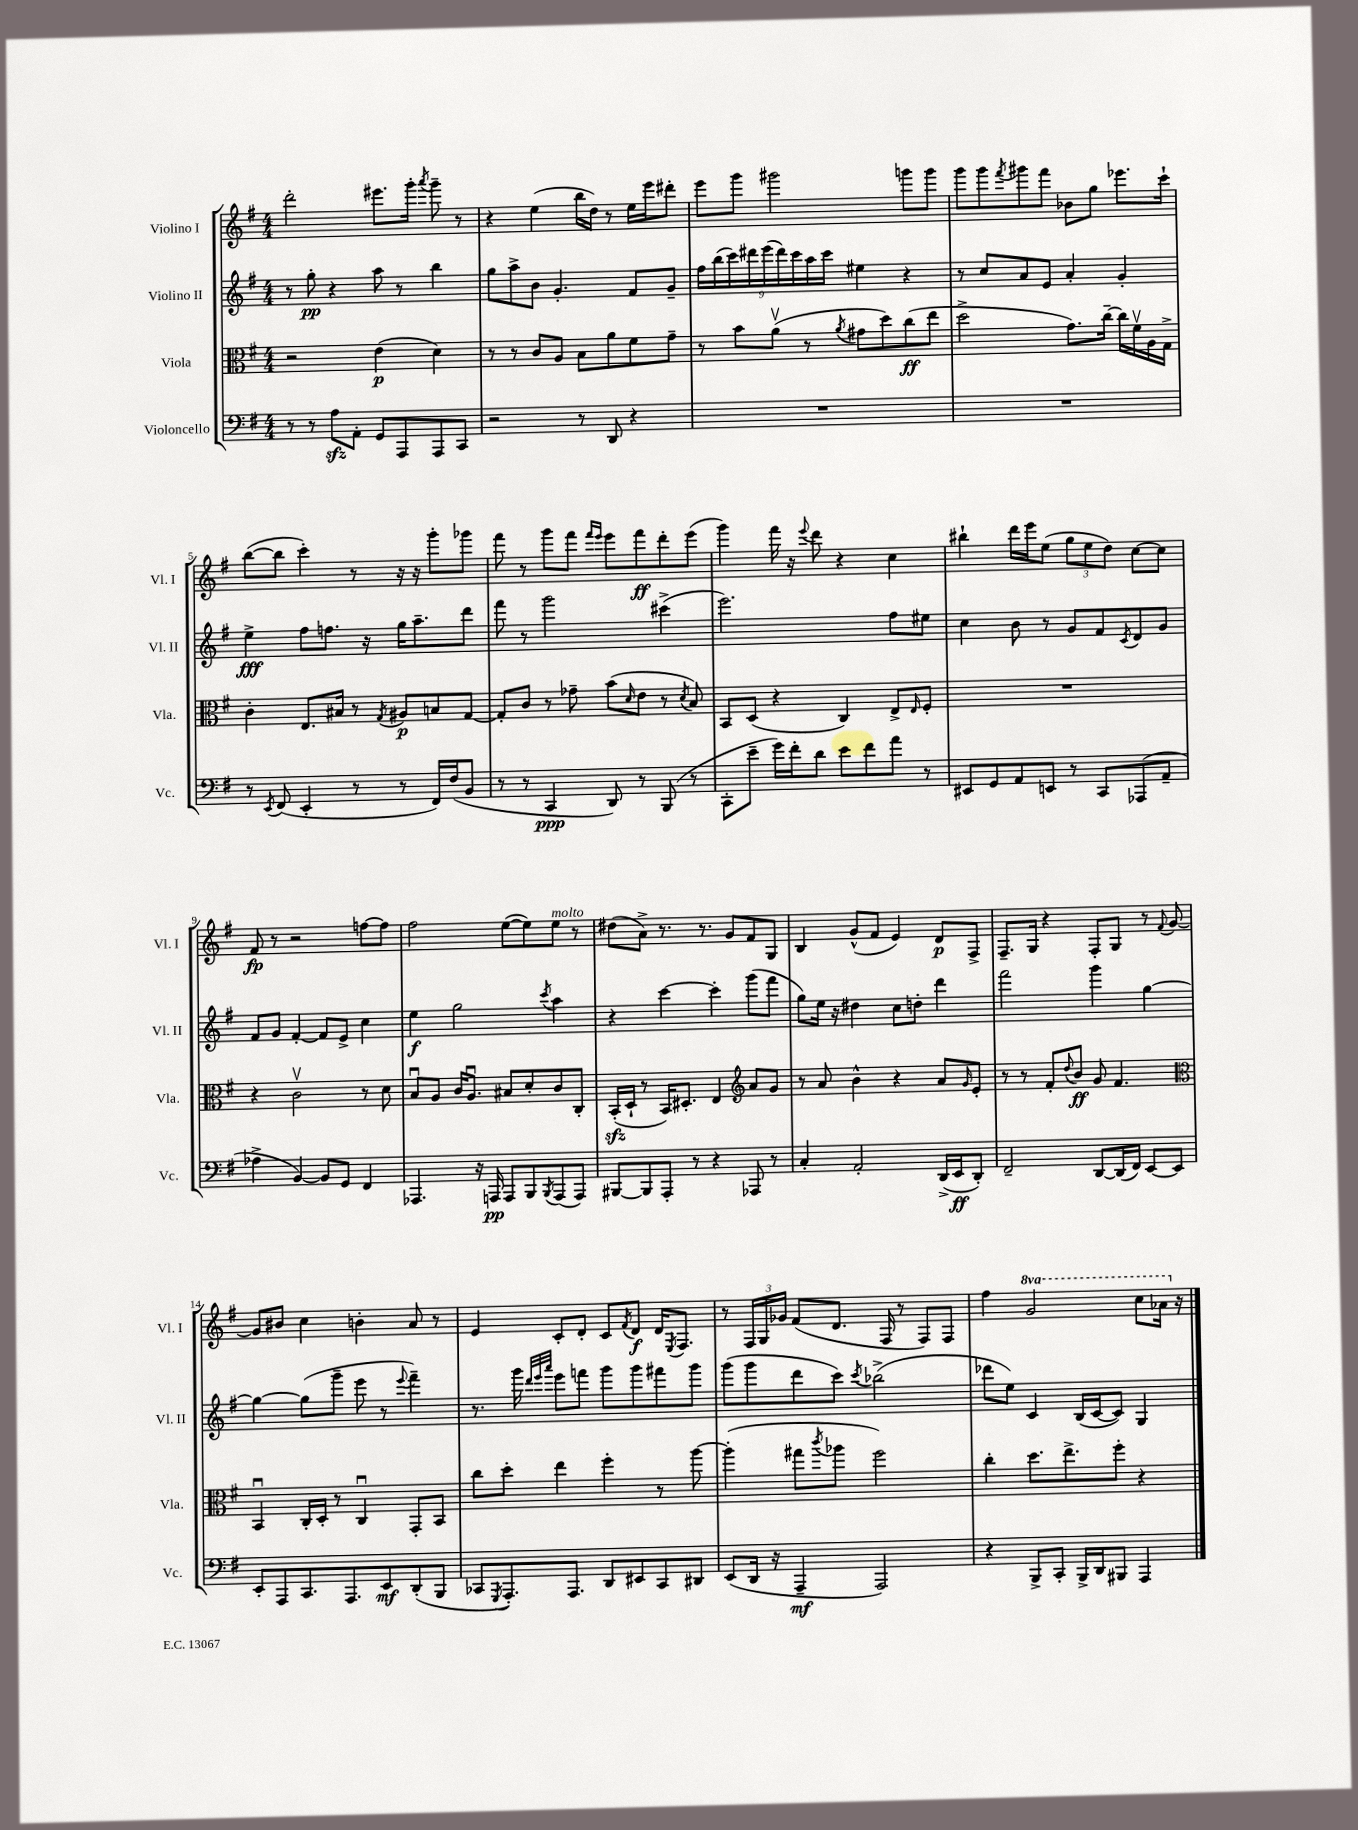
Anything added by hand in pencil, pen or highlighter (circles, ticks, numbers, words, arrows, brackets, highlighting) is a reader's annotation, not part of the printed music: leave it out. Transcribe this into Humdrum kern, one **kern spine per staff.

**kern	**dynam	**kern	**dynam	**kern	**dynam	**kern	**dynam
*part4	*part4	*part3	*part3	*part2	*part2	*part1	*part1
*staff4	*staff4	*staff3	*staff3	*staff2	*staff2	*staff1	*staff1
*I"Violoncello	*	*I"Viola	*	*I"Violino II	*	*I"Violino I	*
*I'Vc.	*	*I'Vla.	*	*I'Vl. II	*	*I'Vl. I	*
*clefF4	*	*clefC3	*	*clefG2	*	*clefG2	*
*k[f#]	*	*k[f#]	*	*k[f#]	*	*k[f#]	*
*M4/4	*	*M4/4	*	*M4/4	*	*M4/4	*
=1	=1	=1	=1	=1	=1	=1	=1
8r	.	2r	.	8r	.	2ddd'\	.
8r	.	.	.	8gg'\	pp	.	.
8Azz\L	.	.	.	4r	.	.	.
8AA'\J	.	.	.	.	.	.	.
8GG/L	.	(4e\	p	8aa\	.	8.eee#X\L	.
8AAA/	.	.	.	8r	.	.	.
.	.	.	.	.	.	16ggg'\Jk	.
.	.	.	.	.	.	8qaaa/	.
8AAA/	.	4d\)	.	4bb\	.	8ggg~\	.
8CC/J	.	.	.	.	.	8r	.
=2	=2	=2	=2	=2	=2	=2	=2
2r	.	8r	.	8gg\L	.	4r	.
.	.	8r	.	8aa^\	.	.	.
.	.	8c/L	.	8b\J	.	(4ee\	.
.	.	8A/J	.	4.g'/	.	.	.
8r	.	8B\L	.	.	.	16bb\LL	.
.	.	.	.	.	.	16dd\JJ)	.
8DD/	.	8a\	.	.	.	8r	.
4r	.	8f#\	.	8f#/L	.	16ee\LL	.
.	.	.	.	.	.	16eee\J	.
.	.	8g~\J	.	8g~/J	.	8ddd#X'\J	.
=3	=3	=3	=3	=3	=3	=3	=3
1r	.	8r	.	18ff#\LL	.	8eee\L	.
.	.	.	.	(18bb\	.	.	.
.	.	.	.	18ccc\)	.	.	.
.	.	8b\L	.	.	.	8ggg\J	.
.	.	.	.	18ddd#X\	.	.	.
.	.	.	.	(18eee\	.	.	.
.	.	(8av\J	.	.	.	2ggg#X\	.
.	.	.	.	18ddd#\)	.	.	.
.	.	.	.	18ccc\	.	.	.
.	.	8r	.	.	.	.	.
.	.	.	.	18aa\	.	.	.
.	.	.	.	18ccc\JJ	.	.	.
.	.	8qa/	.	.	.	.	.
.	.	8g#X\L	.	4ee#X\	.	.	.
.	.	8dd\)	.	.	.	.	.
.	.	(8cc\	ff	4r	.	8gggn\L	.
.	.	8ee\J	.	.	.	8ggg\J	.
=4	=4	=4	=4	=4	=4	=4	=4
1r	.	2dd^\	.	8r	.	8ggg\L	.
.	.	.	.	8cc/L	.	8ggg\	.
.	.	.	.	.	.	8qfff#/	.
.	.	.	.	8a/	.	8ggg#X\	.
.	.	.	.	8e/J	.	8fff#\J	.
.	.	8.g\L)	.	4a'/	.	8b-X\L	.
.	.	.	.	.	.	8gg\J	.
.	.	[16cc~\Jk	.	.	.	.	.
.	.	16cc\LL]	.	4g'/	.	8.eee-X\L	.
.	.	16f#v\	.	.	.	.	.
.	.	16A\	.	.	.	.	.
.	.	16G^\JJ	.	.	.	16ccc`\Jk	.
!!LO:LB:g=z
=5	=5	=5	=5	=5	=5	=5	=5
8r	.	4c'\	.	4ee^\	fff	([8bb\L	.
8qEE/	.	.	.	.	.	.	.
(8FF#/	.	.	.	.	.	8bb\J]	.
4EE'/	.	8.E/L	.	8ff#\L	.	4ccc'\)	.
.	.	.	.	8.ffn\J	.	.	.
.	.	16B#X/Jk	.	.	.	.	.
8r	.	8r	.	.	.	8r	.
.	.	.	.	16r	.	.	.
.	.	8qG/	.	.	.	.	.
8r	.	8A#X/L	p	16gg\KL	.	16r	.
.	.	.	.	8.aa~\	.	16r	.
16FF#/LL)	.	8Bn/	.	.	.	8ggg'\L	.
(16F#/J	.	.	.	.	.	.	.
8BB/J	.	[8G/J	.	8ddd\J	.	8ggg-X\J	.
=6	=6	=6	=6	=6	=6	=6	=6
8r	.	8G'/L]	.	8fff#\	.	8fff#\	.
8r	.	8c/J	.	8r	.	8r	.
4CC/	ppp	8r	.	2ggg\	.	8ggg\L	.
.	.	8g-X~\	.	.	.	8fff#\J	.
.	.	.	.	.	.	16qqfff#/LL	.
.	.	.	.	.	.	16qqeee/JJ	.
8DD/)	.	(8b\L	.	.	.	8eee\L	.
.	.	16qqd/	.	.	.	.	.
8r	.	8e\J	.	.	.	8fff#\	ff
(8BBB/	.	8r	.	(4ccc#X^\	.	8ddd'\	.
.	.	8qd/	.	.	.	.	.
8r	.	8B/)	.	.	.	(8eee\J	.
=7	=7	=7	=7	=7	=7	=7	=7
8CC'\L	.	8BB/L	.	2.eee\)	.	4ggg\)	.
8e~\J	.	(8D/J	.	.	.	.	.
16g\LL)	.	4r	.	.	.	16fff#\	.
16f#'\J	.	.	.	.	.	16r	.
.	.	.	.	.	.	8qqeee/	.
8d\J	.	.	.	.	.	8ddd\	.
8e\L	.	4C/)	.	.	.	4r	.
8f#\	.	.	.	.	.	.	.
8a\J	.	8E^/L	.	8ff#\L	.	4cc\	.
.	.	16qqE/	.	.	.	.	.
8r	.	8F#'/J	.	8ee#X\J	.	.	.
=8	=8	=8	=8	=8	=8	=8	=8
8EE#X/L	.	1r	.	4cc\	.	4bb#X`\	.
8GG/	.	.	.	.	.	.	.
8AA/	.	.	.	8b\	.	16ddd\LL	.
.	.	.	.	.	.	16eee\J	.
8EEn/J	.	.	.	8r	.	(8ee\J	.
8r	.	.	.	8g/L	.	12gg\L	.
.	.	.	.	.	.	12ee\	.
8CC/L	.	.	.	8f#/	.	.	.
.	.	.	.	.	.	12dd\J)	.
.	.	.	.	8qc/	.	.	.
(8AAA-X/	.	.	.	8d/	.	[8cc\L	.
8AA~/J	.	.	.	8g/J	.	8cc\J]	.
!!LO:LB:g=z
=9	=9	=9	=9	=9	=9	=9	=9
4A-X^\	.	4r	.	8f#/L	.	8f#/	fp
.	.	.	.	8g/J	.	8r	.
[4BB/)	.	2cv\	.	[4f#'/	.	2r	.
8BB/L]	.	.	.	8f#/L]	.	.	.
8GG/J	.	.	.	8e^/J	.	.	.
4FF#/	.	8r	.	4cc\	.	[8ffn\L	.
.	.	8d\	.	.	.	8ff\J]	.
=10	=10	=10	=10	=10	=10	=10	=10
4.AAA-X/	.	8Bu/L	.	4ee\	f	2ff#\	.
.	.	8A/J	.	.	.	.	.
.	.	16c/KL	.	2gg\	.	.	.
.	.	8.Au/J	.	.	.	.	.
16r	.	.	.	.	.	.	.
16AAAn/	pp	.	.	.	.	.	.
8AAA/L	.	8B#X/L	.	.	.	([8ee\L	.
8BBB/	.	8d'/	.	.	.	8ee\])	.
8qBBB/	.	.	.	8qccc/	.	.	.
!	!	!	!	!	!	!LO:TX:a:i:t=molto	!
(8AAA/	.	8c/	.	4aa\	.	8ee\J	.
8AAA/J)	.	8C'/J	.	.	.	8r	.
=11	=11	=11	=11	=11	=11	=11	=11
[8BBB#X/L	.	(16BBzz'/LL	.	4r	.	(8dd#X\L	.
.	.	16D`/JJ	.	.	.	.	.
8BBB#/]	.	8r	.	.	.	8a^\J)	.
8AAA'/J	.	16BB/KL)	.	[4ccc\	.	8.r	.
.	.	8.D#X'/J	.	.	.	.	.
8r	.	.	.	.	.	.	.
.	.	.	.	.	.	8.r	.
4r	.	4E/	.	4ccc'\]	.	.	.
.	.	.	.	.	.	8g/L	.
*	*	*clefG2	*	*	*	*	*
8AAA-X/	.	8a/L	.	(8ggg\L	.	8f#/	.
8r	.	8g/J	.	8fff#\J	.	8G/J	.
=12	=12	=12	=12	=12	=12	=12	=12
4C'/	.	8r	.	8gg\L)	.	4B/	.
.	.	8a/	.	16ee\Jk	.	.	.
.	.	.	.	16r	.	.	.
2AA'/	.	4b^^\	.	4dd#X\	.	(8g^^/L	.
.	.	.	.	.	.	8f#/J	.
.	.	4r	.	8cc\L	.	4e/)	.
.	.	.	.	8ddn'\J	.	.	.
(16DD^/LL	.	8a/L	.	4ddd\	.	8d/L	p
16EE/J	ff	.	.	.	.	.	.
.	.	16qqg/	.	.	.	.	.
8DD'/J)	.	8e'/J	.	.	.	8F#^/J	.
=13	=13	=13	=13	=13	=13	=13	=13
2FF#~/	.	8r	.	2fff#\	.	8.F#~/L	.
.	.	8r	.	.	.	.	.
.	.	.	.	.	.	16G/Jk	.
.	.	8f#'/L	.	.	.	4r	.
.	.	8qqdd/	.	.	.	.	.
.	.	8b/J	ff	.	.	.	.
[8DD/L	.	8g/	.	4ggg\	.	8F#'/L	.
(16DD/L]	.	4.f#/	.	.	.	8G/J	.
16FF#/JJ)	.	.	.	.	.	.	.
[8EE/L	.	.	.	[4gg\	.	8r	.
.	.	.	.	.	.	8qqf#/	.
8EE/J]	.	.	.	.	.	[8g/	.
!!LO:LB:g=z
=14	=14	=14	=14	=14	=14	=14	=14
*	*	*clefC3	*	*	*	*	*
8EE'/L	.	4BBu/	.	4gg\_	.	8g/L]	.
8AAA/	.	.	.	.	.	8b#X/J	.
8.CC/	.	16C'/LL	.	(8gg\L]	.	4cc\	.
.	.	16D'/JJ	.	.	.	.	.
.	.	8r	.	8ggg~\J	.	.	.
8.AAA/	.	.	.	.	.	.	.
.	.	4Cu/	.	8eee\	.	4bn'\	.
8EE/	mf	.	.	8r	.	.	.
.	.	.	.	8qqeee/	.	.	.
(8DD'/	.	8GG'/L	.	4fff#~\)	.	8a/	.
8BBB/J	.	8BB/J	.	.	.	8r	.
=15	=15	=15	=15	=15	=15	=15	=15
8CC-X/L	.	8cc\L	.	8.r	.	4e/	.
8qGGG/	.	.	.	.	.	.	.
8.AAA'/)	.	8dd'\J	.	.	.	.	.
.	.	.	.	16ggg\	.	.	.
.	.	.	.	32qqddd/LLL	.	.	.
.	.	.	.	32qqeee/	.	.	.
.	.	.	.	32qqaaa/JJJ	.	.	.
.	.	4ee\	.	8eee\L	.	8c'/L	.
8.AAA/J	.	.	.	.	.	.	.
.	.	.	.	8fffn\J	.	8d'/J	.
8DD/L	.	4ff#'\	.	8ggg\L	.	8c/L	.
.	.	.	.	.	.	8qf#/	.
8EE#X/	.	.	.	8ggg\	.	8d/J	f
8CC-/	.	8r	.	8fff#X\	.	16d/KL	.
.	.	.	.	.	.	8qE/	.
.	.	.	.	.	.	8.F#/J	.
8DD#X/J	.	[8aa\	.	8ggg\J	.	.	.
=16	=16	=16	=16	=16	=16	=16	=16
(8EE/L	.	(4aa'\]	.	(8ggg\L	.	8r	.
16DD/Jk	.	.	.	8ggg\	.	24F#/LL	.
.	.	.	.	.	.	24G/	.
16r	.	.	.	.	.	.	.
.	.	.	.	.	.	24g-X/JJ	.
4AAA~/	mf	8gg#X\L	.	8ddd\	.	(8f#/L	.
.	.	8qccc/	.	.	.	.	.
.	.	8aa-X\J	.	8ccc\J)	.	8.d/J	.
.	.	.	.	8qccc/	.	.	.
2AAA/)	.	2ff#\)	.	(2bb-X^\	.	.	.
.	.	.	.	.	.	16F#/	.
.	.	.	.	.	.	8r	.
.	.	.	.	.	.	8F#/L)	.
.	.	.	.	.	.	8F#/J	.
=17	=17	=17	=17	=17	=17	=17	=17
4r	.	4cc'\	.	8ddd-X\L	.	4ff#\	.
.	.	.	.	8ee\J)	.	.	.
*	*	*	*	*	*	*8va	*
8BBB^/L	.	8.dd\L	.	4c/	.	2gg/	.
8CC'/J	.	.	.	.	.	.	.
.	.	8.ee^\	.	.	.	.	.
16BBB^/LL	.	.	.	(16B/LL	.	.	.
16DD/J	.	.	.	[16c/J	.	.	.
8BBB#X/J	.	8ff#'\J	.	8c/J])	.	.	.
4AAA/	.	4r	.	4G/	.	8ccc\L	.
.	.	.	.	.	.	16aa-X\Jk	.
*	*	*	*	*	*	*X8va	*
.	.	.	.	.	.	16r	.
==	==	==	==	==	==	==	==
*-	*-	*-	*-	*-	*-	*-	*-
